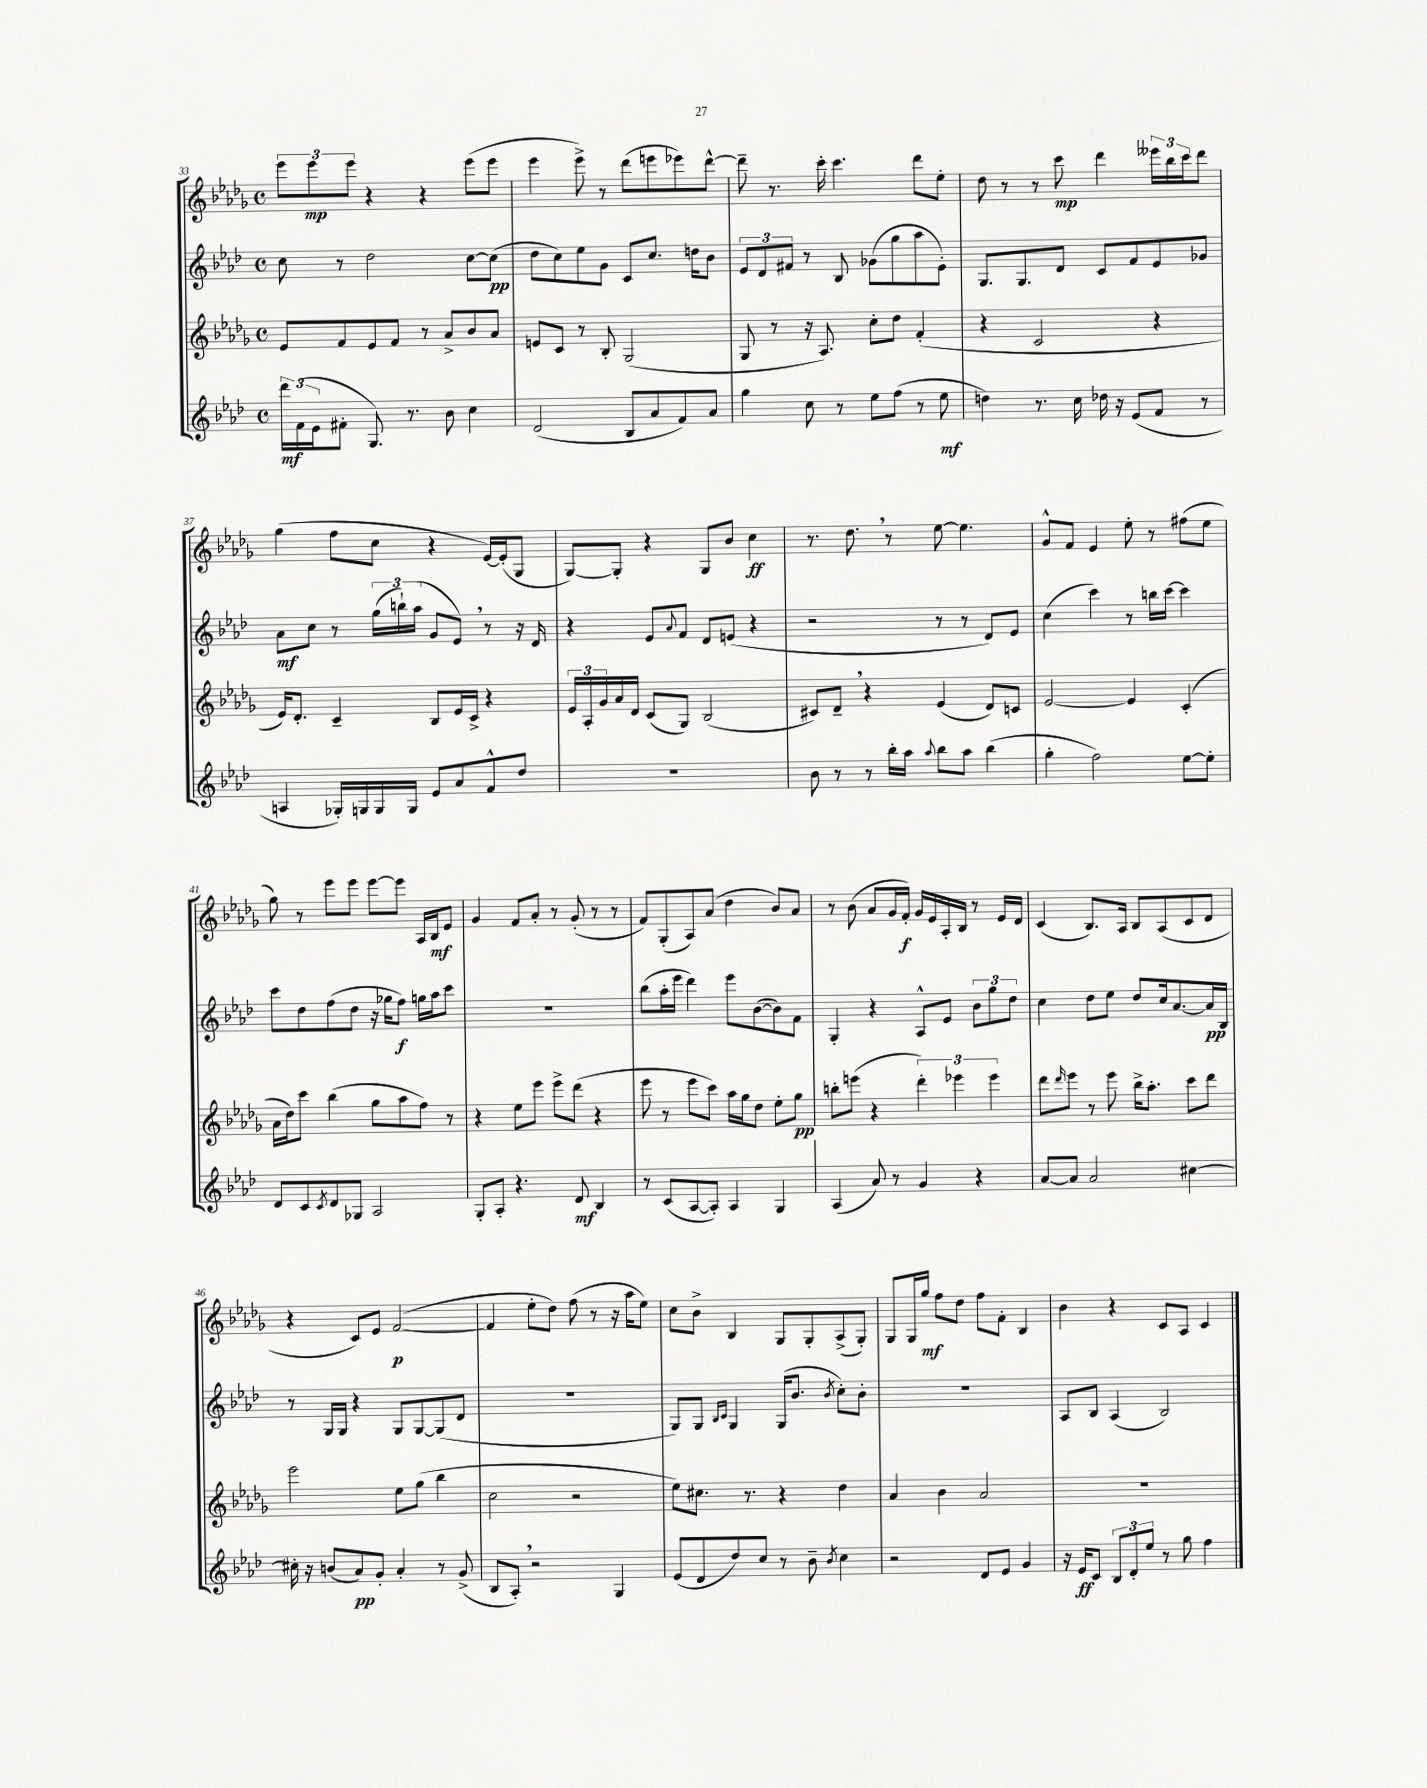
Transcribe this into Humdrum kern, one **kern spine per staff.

**kern	**dynam	**kern	**dynam	**kern	**dynam	**kern	**dynam
*part4	*part4	*part3	*part3	*part2	*part2	*part1	*part1
*staff4	*staff4	*staff3	*staff3	*staff2	*staff2	*staff1	*staff1
*clefG2	*	*clefG2	*	*clefG2	*	*clefG2	*
*k[b-e-a-d-]	*	*k[b-e-a-d-g-]	*	*k[b-e-a-d-]	*	*k[b-e-a-d-g-]	*
*M4/4	*	*M4/4	*	*M4/4	*	*M4/4	*
*met(c)	*	*met(c)	*	*met(c)	*	*met(c)	*
=33	=33	=33	=33	=33	=33	=33	=33
24ddd-\LL	mf	8e-/L	.	8cc\	.	12eee-\L	.
(24f\	.	.	.	.	.	.	.
24e-\J	.	.	.	.	.	12eee-\	mp
8f#X'\J	.	8f/	.	8r	.	.	.
.	.	.	.	.	.	12eee-\J	.
8.G/)	.	8e-/	.	2dd-\	.	4r	.
.	.	8f/J	.	.	.	.	.
8.r	.	.	.	.	.	.	.
.	.	8r	.	.	.	4r	.
8b-\	.	8a-^/L	.	.	.	.	.
4cc\	.	8b-/	.	[8cc\L	.	(8eee-\L	.
.	.	8a-/J	.	(8cc\J]	pp	8eee-\J	.
=34	=34	=34	=34	=34	=34	=34	=34
(2d-/	.	8en/L	.	8dd-\L	.	4eee-\	.
.	.	8c/J	.	8cc\)	.	.	.
.	.	8r	.	8ee-\	.	8eee-^\)	.
.	.	8B-'/	.	8g\J	.	8r	.
8B-/L	.	(2G-/	.	8c/L	.	(8ddd-\L	.
8a-/	.	.	.	8.cc/J	.	8eeen\	.
8f/)	.	.	.	.	.	8eee-X\)	.
.	.	.	.	16ddn\KL	.	.	.
8a-/J	.	.	.	8b-\J	.	[8ddd-^^\J	.
=35	=35	=35	=35	=35	=35	=35	=35
4gg\	.	8G-/	.	12e-/L	.	8ddd-~\]	.
.	.	.	.	12d-/	.	.	.
.	.	8r	.	.	.	8.r	.
.	.	.	.	12f#X/J	.	.	.
8cc\	.	16r	.	8r	.	.	.
.	.	8.A-/)	.	.	.	16ccc'\	.
8r	.	.	.	8B-/	.	4.ccc\	.
8ee-\L	.	8cc'\L	.	(8g-X\L	.	.	.
(8ff\J	.	8dd-\J	.	8gg\	.	.	.
8r	.	(4f'/	.	8aa-\	.	8ddd-\L	.
8ee-\	mf	.	.	8e-'\J)	.	8ee-'\J	.
=36	=36	=36	=36	=36	=36	=36	=36
4ddn\)	.	4r	.	8.G/L	.	8dd-\	.
.	.	.	.	.	.	8r	.
.	.	.	.	8.G/	.	.	.
8.r	.	2c/	.	.	.	8r	.
.	.	.	.	8d-/J	.	8ccc\	mp
16cc\	.	.	.	.	.	.	.
16dd-X\	.	.	.	8c/L	.	4ddd-\	.
16r	.	.	.	.	.	.	.
(8e-/L	.	.	.	8f/	.	.	.
8f/J	.	4r	.	8e-/	.	24eee--X\LL	.
.	.	.	.	.	.	24bb-\	.
.	.	.	.	.	.	24ccc\J	.
8r	.	.	.	8g-X/J	.	8ddd-\J	.
!!LO:LB:g=z
=37	=37	=37	=37	=37	=37	=37	=37
4An/	.	16e-/KL)	.	8a-\L	mf	(4gg-\	.
.	.	8.d-'/J	.	.	.	.	.
.	.	.	.	8cc\J	.	.	.
16G-X'/LL)	.	4c~/	.	8r	.	8ff\L	.
16Gn/	.	.	.	.	.	.	.
16G/	.	.	.	(24gg\LL	.	8cc\J	.
.	.	.	.	24bbn`\)	.	.	.
16G/JJ	.	.	.	.	.	.	.
.	.	.	.	(24aa-\JJ	.	.	.
8e-/L	.	8B-/L	.	8g/L	.	4r	.
8a-/	.	16e-/L	.	8e-,/J)	.	.	.
.	.	16c^/JJ	.	.	.	.	.
8f^^/	.	4r	.	8r	.	[16e-/LL)	.
.	.	.	.	.	.	(16e-'/J]	.
8dd-/J	.	.	.	16r	.	8G-/J	.
.	.	.	.	16d-/	.	.	.
=38	=38	=38	=38	=38	=38	=38	=38
1r	.	24e-/LL	.	4r	.	[8G-/L)	.
.	.	24A-'/	.	.	.	.	.
.	.	24g-/	.	.	.	.	.
.	.	16a-/	.	.	.	8G-'/J]	.
.	.	16d-/JJ	.	.	.	.	.
.	.	(8c/L	.	8e-/L	.	4r	.
.	.	.	.	8qqa-/	.	.	.
.	.	8G-/J)	.	8f/J	.	.	.
.	.	(2B-/	.	8d-/L	.	8G-/L	.
.	.	.	.	(8en/J	.	8b-/J	.
.	.	.	.	4r	.	4cc\	ff
=39	=39	=39	=39	=39	=39	=39	=39
8b-\	.	8c#X/L)	.	2r	.	8.r	.
8r	.	8d-~,/J	.	.	.	.	.
.	.	.	.	.	.	8.dd-,\	.
8r	.	4r	.	.	.	.	.
16bb-'\LL	.	.	.	.	.	8r	.
16aa-\JJ	.	.	.	.	.	.	.
8qqaa-/	.	.	.	.	.	.	.
8bb-\L	.	(4e-/	.	8r	.	[8ee-\	.
8aa-\J	.	.	.	8r	.	4.ee-\]	.
(4bb-\	.	8d-/L)	.	8d-/L)	.	.	.
.	.	8cn/J	.	8e-/J	.	.	.
=40	=40	=40	=40	=40	=40	=40	=40
4gg'\	.	[2e-/	.	(4cc\	.	8g-^^/L	.
.	.	.	.	.	.	8f/J	.
2ff\)	.	.	.	4ccc\)	.	4e-/	.
.	.	4e-/]	.	8r	.	8ee-'\	.
.	.	.	.	16bbn\LL	.	8r	.
.	.	.	.	[16ccc\JJ	.	.	.
[8ee-\L	.	(4c'/	.	4ccc\]	.	(8ff#X\L	.
8ee-'\J]	.	.	.	.	.	8ee-\J	.
!!LO:LB:g=z
=41	=41	=41	=41	=41	=41	=41	=41
8d-/L	.	16a-\LL	.	8ccc\L	.	8gg-\)	.
.	.	16dd-\J)	.	.	.	.	.
8c/	.	8ccc\J	.	8dd-\	.	8r	.
8qc/	.	.	.	.	.	.	.
8d-/	.	(4bb-\	.	(8ff\	.	8eee-\L	.
8G-X/J	.	.	.	8dd-\J	.	8eee-\J	.
2A-/	.	8gg-\L	.	16r	.	[8eee-\L	.
.	.	.	.	16gg-X\KL	.	.	.
.	.	8aa-\	.	8ff\J)	f	8eee-\J]	.
.	.	8ff\J)	.	16ggn\LL	.	16A-/LL	.
.	.	.	.	16aa-\J	.	16B-/J	mf
.	.	8r	.	8ccc\J	.	8e-/J	.
=42	=42	=42	=42	=42	=42	=42	=42
8G'/L	.	4r	.	1r	.	4g-/	.
8A-'/J	.	.	.	.	.	.	.
4.r	.	8ee-\L	.	.	.	8f/L	.
.	.	8eee-\J	.	.	.	8a-'/J	.
.	.	8eee-^\L	.	.	.	8r	.
8d-/	mf	(8ddd-\J	.	.	.	(8g-'/	.
4B-/	.	4r	.	.	.	8r	.
.	.	.	.	.	.	8r	.
=43	=43	=43	=43	=43	=43	=43	=43
8r	.	8eee-\	.	(8bb-\L	.	8f/L)	.
(8c/L	.	8r	.	16aa-'\L	.	(8G-'/	.
.	.	.	.	16eee-\JJ	.	.	.
[8A-/	.	8eee-\L	.	4ddd-\)	.	8A-/)	.
8A-'/J])	.	8ccc\J)	.	.	.	(8a-/J	.
4A-/	.	16aa-\LL	.	8eee-\L	.	4dd-\	.
.	.	16gg-\J	.	.	.	.	.
.	.	8dd-\J	.	([8b-\	.	.	.
4G/	.	8ee-'\L	.	8b-\])	.	8b-/L)	.
.	.	8gg-\J	pp	8f\J	.	8a-/J	.
=44	=44	=44	=44	=44	=44	=44	=44
(4A-/	.	8bbn'\L	.	4G'/	.	8r	.
.	.	(8eeen\J	.	.	.	(8b-\	.
8a-/)	.	4r	.	4r	.	8a-/L	.
8r	.	.	.	.	.	16g-/L	.
.	.	.	.	.	.	16f'/JJ)	f
4g/	.	6ddd-'\)	.	8A-^^/L	.	16g-/LL	.
.	.	.	.	.	.	16e-/	.
.	.	.	.	8e-/J	.	16A-'/	.
.	.	6eee-X\	.	.	.	.	.
.	.	.	.	.	.	16B-/JJ	.
4r	.	.	.	12b-\L	.	8r	.
.	.	6eee-\	.	12gg\	.	.	.
.	.	.	.	.	.	16e-/LL	.
.	.	.	.	12dd-\J	.	.	.
.	.	.	.	.	.	16d-/JJ	.
=45	=45	=45	=45	=45	=45	=45	=45
[8a-/L	.	8ddd-\L	.	4cc\	.	(4c/	.
.	.	16qqddd-/	.	.	.	.	.
8a-/J]	.	8eee-\J	.	.	.	.	.
2a-/	.	8r	.	8dd-\L	.	8.B-/L)	.
.	.	8eee-\	.	8ee-\J	.	.	.
.	.	.	.	.	.	16A-/Jk	.
.	.	16bb-^\KL	.	8dd-/L	.	8B-/L	.
.	.	8.aa-'\J	.	.	.	.	.
.	.	.	.	16cc/k	.	(8A-/	.
.	.	.	.	[8.a-/	.	.	.
[4cc#X\	.	8ccc\L	.	.	.	8c/	.
.	.	8ddd-\J	.	16a-/L]	pp	8d-/J	.
.	.	.	.	16B-/JJ	.	.	.
!!LO:LB:g=z
=46	=46	=46	=46	=46	=46	=46	=46
16cc#X'\]	.	2eee-\	.	8r	.	4r	.
16r	.	.	.	.	.	.	.
(8bn/L	.	.	.	16G/LL	.	.	.
.	.	.	.	16G/JJ	.	.	.
8a-/)	pp	.	.	4r	.	8c/L)	.
8g'/J	.	.	.	.	.	8e-/J	.
4a-'/	.	8ee-\L	.	8G/L	.	([2f/	p
.	.	(8gg-\J	.	[8G/	.	.	.
8r	.	4bb-\	.	(8G/]	.	.	.
(8g^/	.	.	.	8d-/J	.	.	.
=47	=47	=47	=47	=47	=47	=47	=47
8B-/L	.	2cc\	.	1r	.	4f/]	.
8A-',/J)	.	.	.	.	.	.	.
2r	.	.	.	.	.	8ee-'\L	.
.	.	.	.	.	.	8dd-\J)	.
.	.	2r	.	.	.	(8ff\	.
.	.	.	.	.	.	8r	.
4G/	.	.	.	.	.	16r	.
.	.	.	.	.	.	16aa-\KL	.
.	.	.	.	.	.	8ee-\J)	.
=48	=48	=48	=48	=48	=48	=48	=48
(8e-/L	.	8ee-\L)	.	8G/L)	.	8cc\L	.
8d-/	.	8.cc#X\J	.	8G/J	.	8b-^\J	.
.	.	.	.	16qqB-/LL	.	.	.
.	.	.	.	16qqc/JJ	.	.	.
8dd-/)	.	.	.	4G/	.	4B-/	.
.	.	8.r	.	.	.	.	.
8cc/J	.	.	.	.	.	.	.
8r	.	4r	.	(16G/KL	.	8G-/L	.
.	.	.	.	8.b-/J	.	.	.
8b-~\	.	.	.	.	.	8G-'/	.
8qb-/	.	.	.	8qb-/	.	.	.
4cc\	.	4dd-\	.	8cc'\L)	.	(8A-^/	.
.	.	.	.	8b-'\J	.	8G-'/J)	.
=49	=49	=49	=49	=49	=49	=49	=49
2r	.	4a-/	.	1r	.	8G-/L	.
.	.	.	.	.	.	16G-/L	.
.	.	.	.	.	.	16gg-/JJ	mf
.	.	4b-\	.	.	.	8ff\L	.
.	.	.	.	.	.	8dd-\J	.
8d-/L	.	2a-/	.	.	.	8ff\L	.
8e-/J	.	.	.	.	.	8f'\J	.
4g/	.	.	.	.	.	4B-/	.
=50	=50	=50	=50	=50	=50	=50	=50
16r	.	1r	.	8A-/L	.	4b-\	.
16e-/KL	ff	.	.	.	.	.	.
8c/J	.	.	.	8B-/J	.	.	.
12B-/L	.	.	.	(4A-/	.	4r	.
12d-'/	.	.	.	.	.	.	.
12ee-/J	.	.	.	.	.	.	.
8r	.	.	.	2B-/)	.	8c/L	.
8gg\	.	.	.	.	.	8A-/J	.
4ff\	.	.	.	.	.	4c/	.
==	==	==	==	==	==	==	==
*-	*-	*-	*-	*-	*-	*-	*-
